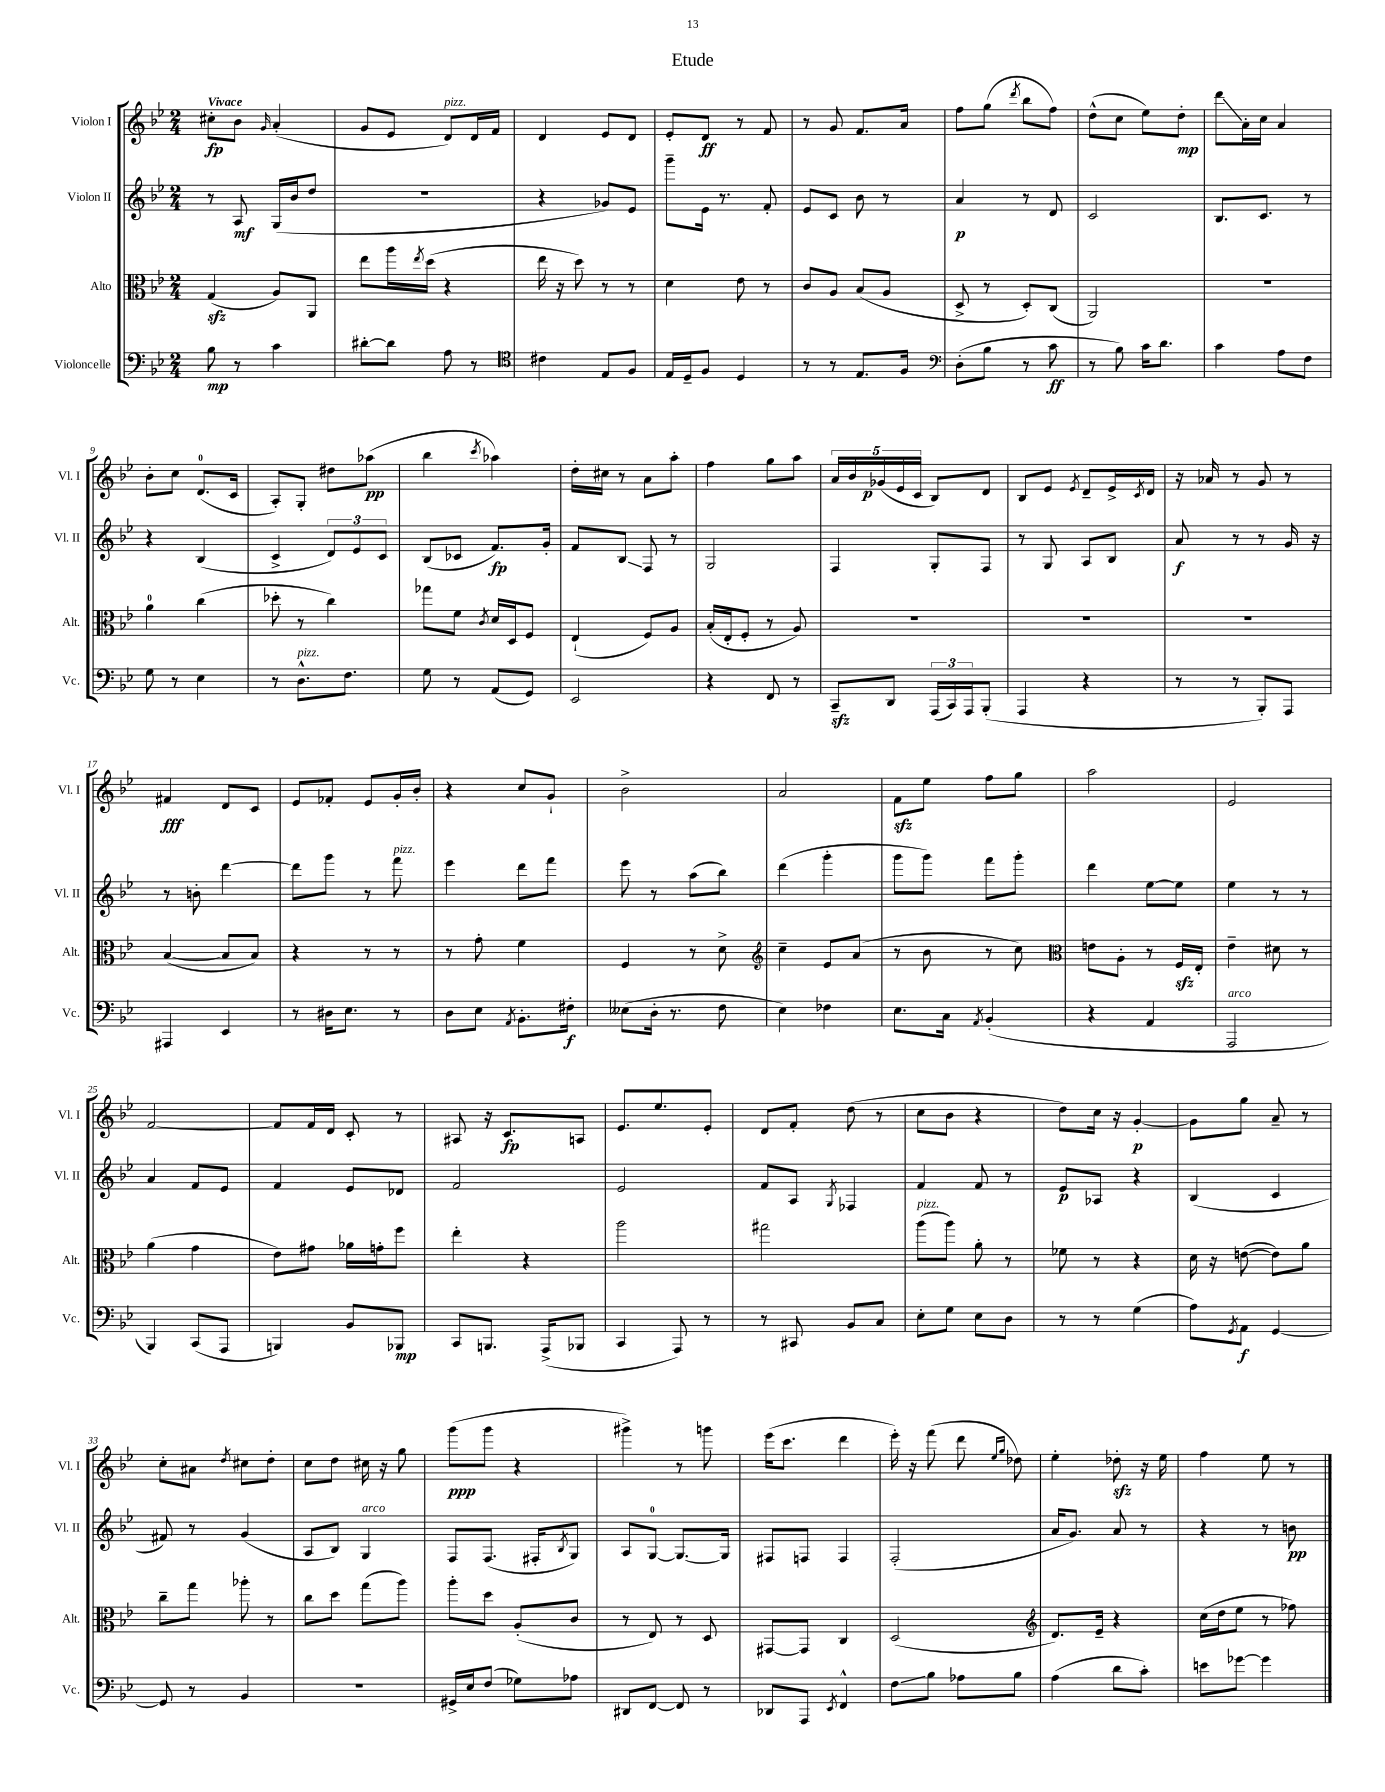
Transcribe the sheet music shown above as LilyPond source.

\header { title = "Etude" }
<<
\new StaffGroup <<
\new Staff = "s0" \with { instrumentName = "Violon I" shortInstrumentName = "Vl. I" } {
    \clef treble \key bes \major \numericTimeSignature \time 2/4 \tempo "Vivace"
    cis''8-.\fp bes'8 \grace { g'16 } a'4-.( |
    g'8 ees'8 d'8^\markup { \italic "pizz." }) d'16 f'16 |
    d'4 ees'8 d'8 |
    ees'8-. d'8\ff r8 f'8 |
    r8 g'8 f'8. a'16 |
    f''8 g''8( \acciaccatura { d'''8 } bes''8 f''8) |
    d''8-^( c''8 ees''8) d''8-.\mp |
    d'''8\glissando a'16-. c''16 a'4 |
    bes'8-. c''8 d'8.-0( c'16 |
    a8-.) g8-. dis''8 aes''8\pp( |
    bes''4 \acciaccatura { c'''8 } aes''4) |
    d''16-. cis''16 r8 a'8 a''8-. |
    f''4 g''8 a''8 |
    \tuplet 5/4 { a'16 bes'16 ges'16\p( ees'16 c'16 } bes8) d'8 |
    bes8 ees'8 \acciaccatura { ees'8 } d'8-- ees'16-> \acciaccatura { c'8 } d'16 |
    r16 aes'16 r8 g'8 r8 |
    fis'4\fff d'8 c'8 |
    ees'8 fes'8-. ees'8 g'16-. bes'16-. |
    r4 c''8 g'8-! |
    bes'2-> |
    a'2 |
    f'8\sfz ees''8 f''8 g''8 |
    a''2 |
    ees'2 |
    f'2~ |
    f'8 f'16 d'16 c'8-. r8 |
    ais8 r16 c'8.\fp a8 |
    ees'8. ees''8. ees'8-. |
    d'8 f'8-. d''8( r8 |
    c''8 bes'8 r4 |
    d''8) c''16 r16 g'4~-.\p |
    g'8 g''8 a'8-- r8 |
    c''8-. ais'8 \acciaccatura { d''8 } cis''8 d''8-. |
    c''8 d''8 cis''16 r16 g''8 |
    g'''8\ppp( g'''8 r4 |
    gis'''4->) r8 g'''8 |
    ees'''16( c'''8. d'''4 |
    ees'''16-.) r16 f'''8( d'''8 \grace { ees''16 g''16 } des''8) |
    ees''4-. des''8-.\sfz r16 ees''16 |
    f''4 ees''8 r8 \bar "|." |
}
\new Staff = "s1" \with { instrumentName = "Violon II" shortInstrumentName = "Vl. II" } {
    \clef treble \key bes \major \numericTimeSignature \time 2/4
    r8 a8\mf g16( bes'16 d''8 |
    R2 |
    r4 ges'8) ees'8 |
    g'''8-- ees'16 r8. f'8-. |
    ees'8 c'8 bes'8 r8 |
    a'4\p r8 d'8 |
    c'2 |
    bes8. c'8. r8 |
    r4 bes4( |
    c'4-> \tuplet 3/2 { d'8) ees'8 c'8 } |
    bes8( ces'8 f'8.\fp) g'16-. |
    f'8 bes8\glissando f8 r8 |
    g2 |
    f4 g8-. f8 |
    r8 g8 a8 bes8 |
    a'8\f r8 r8 g'16 r16 |
    r8 b'8-. d'''4~ |
    d'''8 g'''8 r8 f'''8^\markup { \italic "pizz." } |
    ees'''4 d'''8 f'''8 |
    ees'''8 r8 a''8( bes''8) |
    d'''4( g'''4-. |
    g'''8 g'''8) f'''8 g'''8-. |
    d'''4 ees''8~ ees''8 |
    ees''4 r8 r8 |
    a'4 f'8 ees'8 |
    f'4 ees'8 des'8 |
    f'2 |
    ees'2 |
    f'8 a8 \acciaccatura { g8 } fes4 |
    f'4 f'8 r8 |
    ees'8\p aes8 r4 |
    bes4( c'4 |
    fis'8) r8 g'4( |
    a8 bes8) g4^\markup { \italic "arco" } |
    f8 f8.( fis16-. \acciaccatura { bes8 } g8) |
    a8 g8-0~ g8.~ g16 |
    fis8 f8 f4 |
    f2-.( |
    a'16 g'8.) a'8 r8 |
    r4 r8 b'8\pp \bar "|." |
}
\new Staff = "s2" \with { instrumentName = "Alto" shortInstrumentName = "Alt." } {
    \clef alto \key bes \major \numericTimeSignature \time 2/4
    g4\sfz( a8) a,8 |
    ees''8 a''16 \acciaccatura { ees''8 } d''16( r4 |
    ees''16 r16 d''8) r8 r8 |
    d'4 ees'8 r8 |
    c'8 a8 bes8( a8 |
    d8-> r8 d8-.) c8( |
    a,2) |
    r2 |
    a'4-0 c''4( |
    des''8-. r8 c''4) |
    ges''8 f'8 \acciaccatura { c'8 } d'16 d16 f8 |
    ees4-!( f8) a8 |
    bes16-.( ees16-. f8-. r8 a8) |
    R2 |
    R2 |
    R2 |
    bes4~( bes8 bes8) |
    r4 r8 r8 |
    r8 g'8-. f'4 |
    f4 r8 d'8-> |
    \clef treble c''4-- ees'8 a'8( |
    r8 bes'8 r8 c''8) |
    \clef alto e'8 a8-. r8 f16\sfz ees16-. |
    ees'4-- dis'8 r8 |
    a'4( g'4 |
    ees'8) gis'8 aes'16 g'16-. f''8 |
    ees''4-. r4 |
    a''2 |
    gis''2 |
    a''8^\markup { \italic "pizz." }( a''8) a'8-. r8 |
    fes'8 r8 r4 |
    d'16 r16 e'8~( e'8) a'8 |
    c''8-- g''8 aes''8-. r8 |
    c''8 d''8 g''8( a''8) |
    a''8-. d''8 a8-.( c'8 |
    r8 ees8) r8 d8 |
    gis,8~ gis,8 c4 |
    d2( |
    \clef treble d'8.) ees'16-- r4 |
    c''16( d''16 ees''8 r8 fes''8) \bar "|." |
}
\new Staff = "s3" \with { instrumentName = "Violoncelle" shortInstrumentName = "Vc." } {
    \clef bass \key bes \major \numericTimeSignature \time 2/4
    bes8\mp r8 c'4 |
    dis'8~-. dis'8 a8 r8 |
    \clef tenor cis'4 ees8 f8 |
    ees16 d16-- f8 d4 |
    r8 r8 ees8. f16 |
    \clef bass d8-.( bes8 r8 c'8\ff |
    r8 bes8) c'16 d'8. |
    c'4 a8 f8 |
    g8 r8 ees4 |
    r8 d8.-^^\markup { \italic "pizz." } f8. |
    g8 r8 a,8( g,8) |
    ees,2 |
    r4 f,8 r8 |
    c,8--\sfz d,8 \tuplet 3/2 { a,,16( c,16) a,,16 } bes,,8-.( |
    a,,4 r4 |
    r8 r8 bes,,8-.) a,,8 |
    ais,,4 ees,4 |
    r8 dis16 ees8. r8 |
    d8 ees8 \acciaccatura { a,8 } bes,8.-. fis16-.\f |
    eeses8( d16-. r8. f8 |
    ees4) fes4 |
    ees8. c16 \acciaccatura { a,8 } bes,4-.( |
    r4 a,4 |
    a,,2^\markup { \italic "arco" } |
    bes,,4) c,8( a,,8 |
    b,,4) bes,8 bes,,8\mp |
    c,8 b,,8. a,,16->( bes,,8 |
    c,4 a,,8) r8 |
    r8 cis,8 bes,8 c8 |
    ees8-. g8 ees8 d8 |
    r8 r8 g4( |
    a8) \acciaccatura { g,8 } a,8\f g,4~ |
    g,8 r8 bes,4 |
    R2 |
    gis,16-> ees16 f8( ges8) aes8 |
    dis,8 f,8~ f,8 r8 |
    des,8 a,,8 \acciaccatura { ees,8 } f,4-^ |
    f8\glissando bes8 aes8 bes8 |
    a4( d'8 c'8-.) |
    e'8 ges'8~ ges'4 \bar "|." |
}
>>
>>
